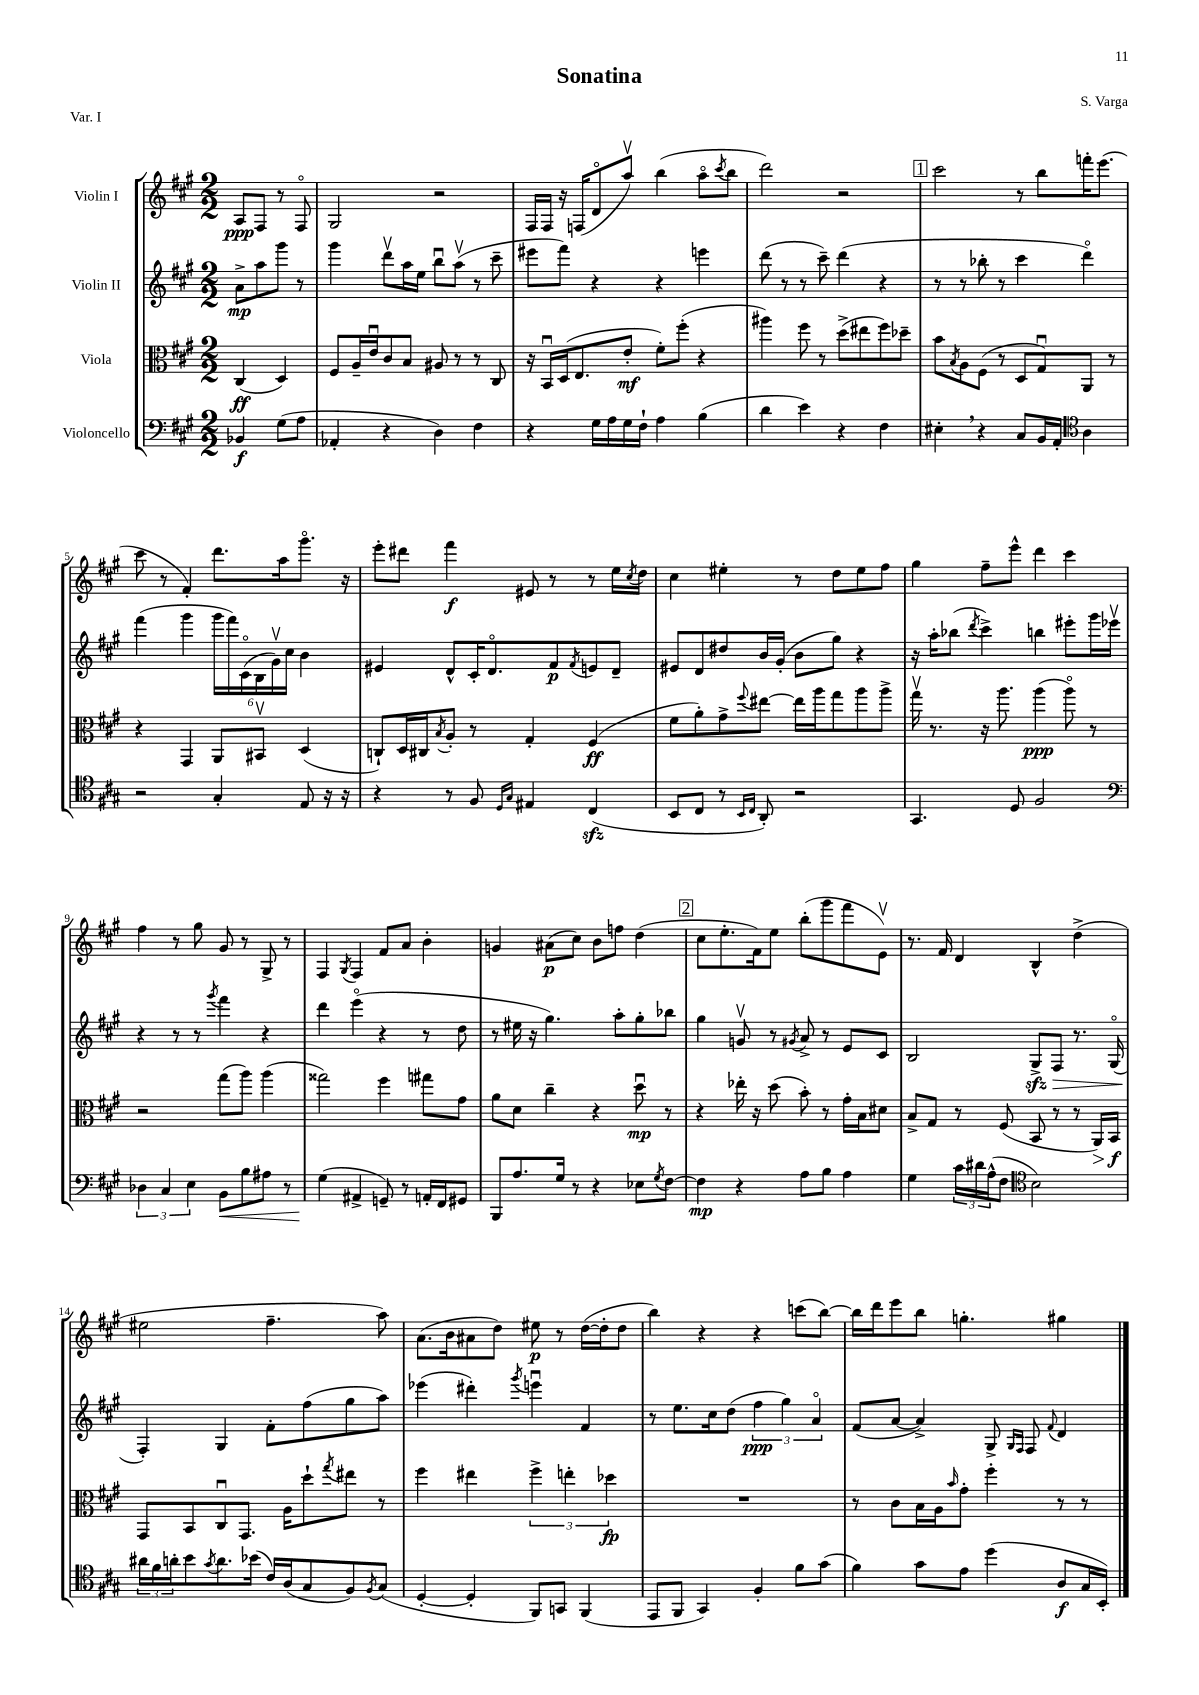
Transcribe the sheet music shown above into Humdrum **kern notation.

**kern	**kern	**kern	**kern
*staff4	*staff3	*staff2	*staff1
*clefF4	*clefC3	*clefG2	*clefG2
*k[f#c#g#]	*k[f#c#g#]	*k[f#c#g#]	*k[f#c#g#]
*M2/2	*M2/2	*M2/2	*M2/2
4BB-	(4C#	8a^	8A
.	.	8aa	8F#
(8G#	4D)	8ggg#	8r
8A	.	8r	8F#o
=	=	=	=
4AA-'	8F#	4ggg#	2G#
.	16A~	.	.
.	16eu	.	.
4r	8c#	8dddv	.
.	8B	16aa	.
.	.	16ee	.
4D)	8A#	8bbu	2r
.	8r	(8aav	.
4F#	8r	8r	.
.	8C#	8ccc#~	.
=	=	=	=
4r	16r	8eee#	16F#
.	16BBu	.	16F#
.	(16D	8fff#)	16r
.	8.E	.	(16F
16G#	.	4r	8do
16A	.	.	.
16G#	8e'	.	8aav)
16F#`	.	.	.
4A	8f#')	4r	(4bb
.	(8ff#'	.	.
(4B	4r	4eee	8aao
.	.	.	8qccc#
.	.	.	8bb
=	=	=	=
4d	4aa#)	(8ddd	2ddd)
.	.	8r	.
4e)	8ff#	8r	.
.	8r	8ccc#~)	.
4r	(8dd^	(4ddd	2r
.	8ee#	.	.
4F#	8ff#)	4r	.
.	8dd-~	.	.
=	=	=	=
4E#'	8b	8r	2ccc#
.	8qB	.	.
.	8A	8r	.
4r	(8F#	8bb-'	.
.	8r	8r	.
8C#	8D	4ccc#	8r
16BB	8G#u)	.	8bb
16AA'	.	.	.
*clefC4	*	*	*
4A	8AA	4dddo)	16fff'
.	.	.	(8.eee
.	8r	.	.
=	=	=	=
2r	4r	(4fff#	8ccc#
.	.	.	8r
.	4GG#	4ggg#	4f#')
4G#'	8AA	24ggg#	8.ddd
.	.	24fff#)	.
.	.	(24c#o	.
.	8BB#v	24B	.
.	.	24g#v)	.
.	.	.	16aa
.	.	24cc#	.
8E	(4D	4b	8.ggg#o
16r	.	.	.
16r	.	.	16r
=	=	=	=
4r	8C`)	4e#	8eee'
.	16D	.	8ddd#
.	16C#	.	.
.	8qB	.	.
8r	8A'	8d^^	4fff#
8F#	8r	16c#'	.
.	.	8.do	.
16qqD	.	.	.
16qqG#	.	.	.
4E#	4G#'	.	8e#
.	.	8f#	8r
.	.	8qf#	.
(4C#	(4F#	8e	8r
.	.	8d~	16ee
.	.	.	8qcc#
.	.	.	16dd
=	=	=	=
8BB	8f#	8e#	4cc#
8C#	8a')	8d	.
8r	8g#^	8dd#	4ee#'
16qqBB	.	.	.
16qqC#	8qqff#	.	.
8AA')	[8ee#	16b	.
.	.	(16g#'	.
2r	16ee#]	8b	8r
.	16aa	.	.
.	8gg#	8gg#)	8dd
.	8aa	4r	8ee#
.	8aa^	.	8ff#
=	=	=	=
4.GG#	16gg#v	16r	4gg#
.	8.r	16aa'	.
.	.	(8bb-	.
.	.	8qddd	.
.	16r	4ccc#^)	8ff#~
.	8.aa	.	.
8D	.	.	8eee^^
2F#	(4aa	4bb	4ddd
.	8aao)	8eee#'	4ccc#
.	8r	16ggg#	.
.	.	16eee-v	.
=	=	=	=
*clefF4	*	*	*
6D-	2r	4r	4ff#
6C#	.	.	.
.	.	8r	8r
6E	.	.	.
.	.	8r	8gg#
.	.	8qggg#	.
8BB	(8gg#	4fff#	8g#
8B	8aa)	.	8r
8A#	(4aa	4r	8G#^
8r	.	.	8r
=	=	=	=
(4G#	2gg##)	4ddd	4F#
.	.	.	8qG#
4AA#^	.	(4eeeo	4F#
8GG~)	4ff#	4r	8f#
8r	.	.	8a
16AA'	8gg#	8r	4b'
16FF#	.	.	.
8GG#	8g#	8dd	.
=	=	=	=
8BBB	8a	8r	4g
8.A	8d	16ee#	.
.	.	16r	.
.	4cc#~	4.gg#)	(8a#
16G#	.	.	.
8r	.	.	8cc#)
4r	4r	.	8b
.	.	8aa'	8ff
8E-	8ddu	8gg#'	(4dd
8qG#	.	.	.
[8F#	8r	8bb-	.
=	=	=	=
4F#]	4r	4gg#	8cc#
.	.	.	8.ee'
4r	16ee-'	8gv	.
.	16r	.	16f#)
.	(8dd	8r	8ee
.	.	8qg#	.
8A	8b')	8a^	(8bb'
8B	8r	8r	8ggg#
4A	16g#'	8e	8fff#
.	16B	.	.
.	8d#	8c#	8ev)
=	=	=	=
4G#	8B^	2B	8.r
.	8G#	.	.
.	.	.	16f#
24c#	8r	.	4d
24d#	.	.	.
(24A^^	.	.	.
8F#	(8F#	.	.
*clefC4	*	*	*
2B)	8BB	8G#^	4B^^
.	8r	8F#	.
.	8r	8.r	(4dd^
.	16AA)	.	.
.	16BB	(16G#o	.
=	=	=	=
24a#	8GG#	4F#')	2ee#
24f#	.	.	.
24a'	.	.	.
8b	8BB	.	.
8qg#	.	.	.
8.a	8C#u	4G#	.
.	8.GG#	.	.
(16b-	.	.	.
16c#)	.	8f#'	4.ff#~
(16A	16A	.	.
8G#	8dd`	(8ff#	.
.	8qgg#	.	.
8F#)	8ee#	8gg#	.
8qF#	.	.	.
(8G#	8r	8aa)	8aa)
=	=	=	=
[4D'	4ff#	(4eee-	(8.a
.	.	.	16b
4D']	4ee#	4ddd#')	8a#
.	.	.	8dd)
.	.	8qggg#	.
8FF#)	6ff#^	4eeeu	8ee#
8GG	.	.	8r
.	6ee'	.	.
(4FF#	.	4f#	([16dd
.	.	.	16dd']
.	6dd-	.	.
.	.	.	8dd
=	=	=	=
8EE	1r	8r	4bb)
8FF#	.	8.ee	.
4GG#)	.	.	4r
.	.	16cc#	.
.	.	(8dd	.
4F#'	.	6ff#	4r
.	.	6gg#)	.
8f#	.	.	(8ccc
.	.	6ao	.
(8g#	.	.	[8bb)
=	=	=	=
4f#)	8r	(8f#	16bb]
.	.	.	16ddd
.	8c#	[8a	8eee
8g#	16B	4a^])	8bb
.	16A	.	.
.	16qqb	.	.
8e	8g#'	.	4.gg'
(4dd	4ff#'	8G#^	.
.	.	16qqG#	.
.	.	16qqF#	.
.	.	8F#	.
.	.	8qqf#	.
8A	8r	4d	4gg#
16G#	8r	.	.
16BB')	.	.	.
==	==	==	==
*-	*-	*-	*-
